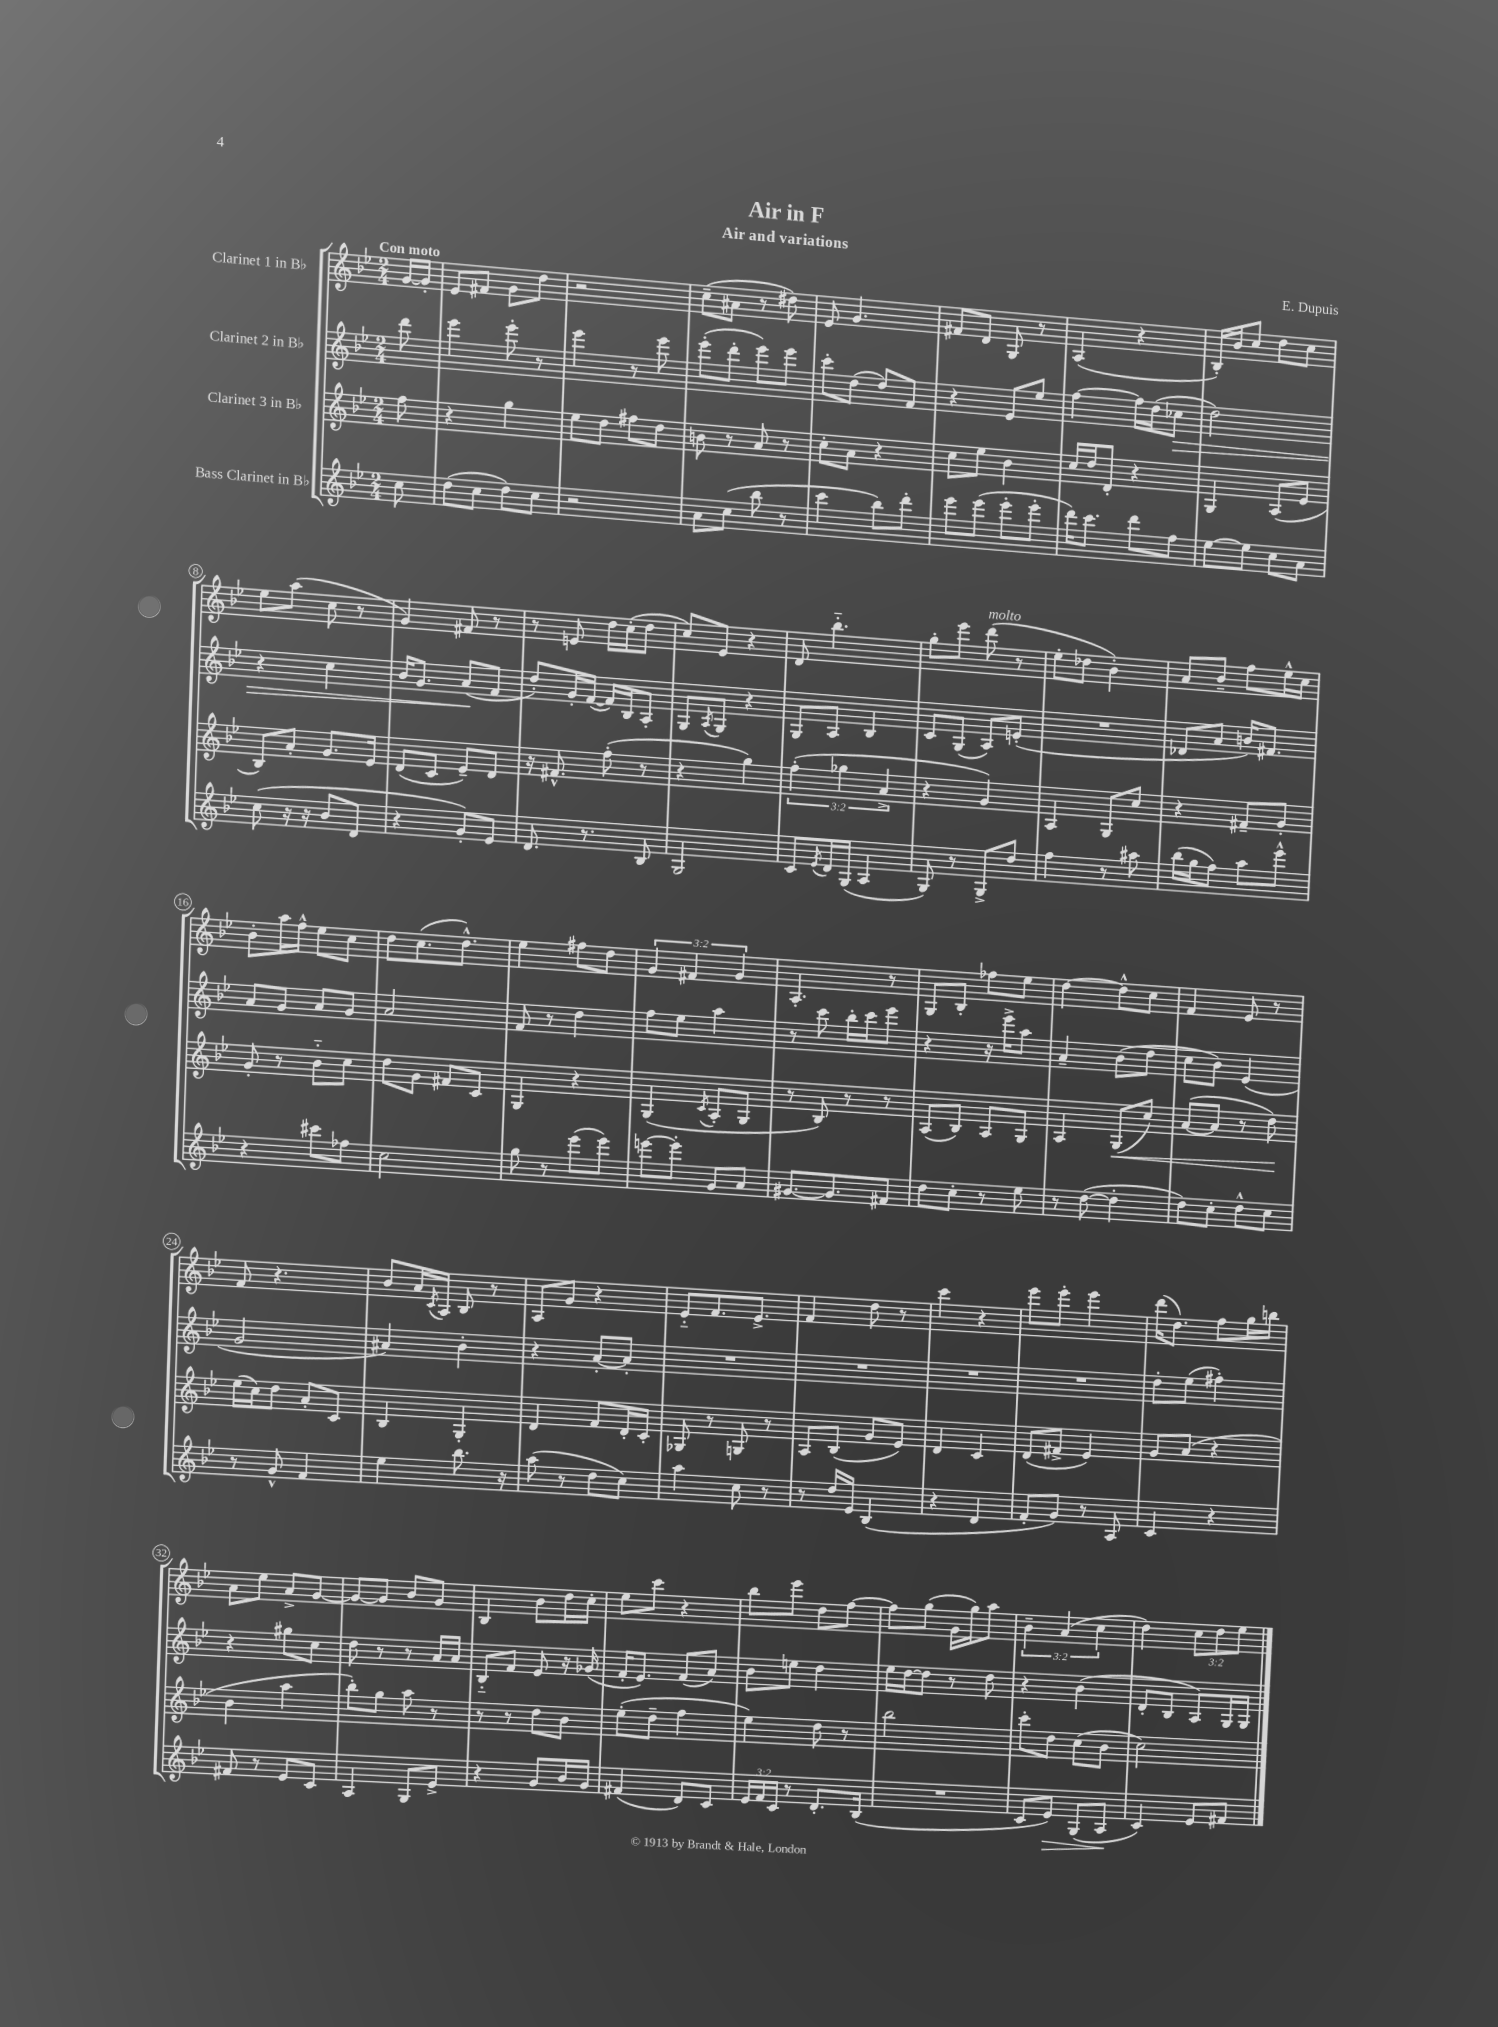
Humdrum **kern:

**kern	**kern	**kern	**kern
*staff4	*staff3	*staff2	*staff1
*clefG2	*clefG2	*clefG2	*clefG2
*k[b-e-]	*k[b-e-]	*k[b-e-]	*k[b-e-]
*M2/4	*M2/4	*M2/4	*M2/4
8cc	8ff	8ddd	[16g
.	.	.	16g']
=	=	=	=
(8dd	4r	4eee-	8e-
8cc	.	.	8f#
8dd)	4gg	8eee-'	8g
8cc	.	8r	8dd
=	=	=	=
2r	8ee-	4eee-	2r
.	8dd	.	.
.	8ff#	8r	.
.	8dd	8eee-	.
=	=	=	=
8a	8b	(8eee-'	(8cc~
(8cc	8r	8ddd'	8a#
8bb-	8a	8eee-)	8r
8r	8r	8eee-	8dd#)
=	=	=	=
4ccc	8cc'	8ccc'	8e-
.	8a	(8dd	4.g
8bb-)	4r	8dd)	.
8ddd'	.	8f	.
=	=	=	=
8eee-	8cc	4r	8f#
(8eee-	8ee-	.	8d
8eee-'	4b-	8e-	8G
8eee-'	.	8ee-	8r
=	=	=	=
16ddd)	16cc	[4ff	(4A
8.ccc	16dd	.	.
.	8d'	.	.
8ddd	4r	16ff]	4r
.	.	(16dd	.
8ff	.	8cc-	.
=	=	=	=
[8ee-	4G	2dd)	16B-')
.	.	.	16b-
8ee-]	.	.	8cc
8cc	(8A	.	8dd
8a	8e-	.	8cc
=	=	=	=
(8cc	8B-)	4r	8ee-
16r	8a'	.	(8aa
16r	.	.	.
8b-	8.g	4cc	8cc
8d	.	.	8r
.	16e-	.	.
=	=	=	=
4r	(8d	16b-	4g)
.	.	8.g	.
.	8c	.	.
8g')	8e-~)	(8a	8f#
8e-	8d	8f	8r
=	=	=	=
8.d	16r	8dd')	8r
.	8.f#^^	.	.
.	.	16g'	8e
8.r	.	([16f	.
.	(8ff'	16f])	16dd
.	.	16B-	(16cc'
8B-	8r	8A'	8dd
=	=	=	=
2G	4r	8G	8cc)
.	.	8qA	.
.	.	8G	8e-
.	4gg)	4r	4r
=	=	=	=
8c	(6ff'	8G	8d
8qe-	.	.	.
16d	.	8A	4.bb-'~
.	6gg-	.	.
(16G	.	.	.
4A	.	4B-	.
.	6a^	.	.
=	=	=	=
8G)	4r	8c	8gg'
8r	.	(8G	8eee-
8G^	4g)	8A)	(8ddd
8dd	.	(8e'	8r
=	=	=	=
4ff	4A	2r	8ee-'
.	.	.	8dd-
8r	8G	.	4b-')
8aa#	8cc	.	.
=	=	=	=
(16bb-	4r	8d-	8a
16gg	.	.	.
8ff)	.	8a	8b-~
8aa	8f#~	16b)	8ff
.	.	8.f#	.
8eee-^^	8g'	.	16ee-^^
.	.	.	16cc
=	=	=	=
4r	8g'	8a	8b-'
.	8r	8g	16aa
.	.	.	16ff^^
8ccc#	8b-'~	8a	8ee-
8ff-	8cc	8g	8cc
=	=	=	=
2cc	8dd	2a	8dd
.	8g	.	(8.cc
.	8f#	.	.
.	.	.	8.dd^^)
.	8c	.	.
=	=	=	=
8gg	4G	8f	4ee-
8r	.	8r	.
(8eee-	4r	4dd	8ff#
8eee-)	.	.	8dd
=	=	=	=
[8eee	(4G	8ff	6g
8eee']	.	8ee-	.
.	.	.	6f#
.	8qc	.	.
8g	8A'	4aa	.
.	.	.	6g
8a	8G	.	.
=	=	=	=
[8.g#	8r	8r	4.A'
.	8B-)	8ccc	.
8.g#]	.	.	.
.	8r	16bb-'	.
.	.	16ccc	.
8f#	8r	8eee-	8r
=	=	=	=
8dd	(8A	4r	8G
8cc'	8B-)	.	8B-'
8r	8A	16r	8ff-
.	.	16eee-^	.
8ee-	8G	8aa	8ee-
=	=	=	=
8r	4A	4a~	[4dd
([8dd	.	.	.
4dd']	(8G	(8b-	8dd^^]
.	8cc)	8dd	8cc
=	=	=	=
8dd)	([8a	8cc	4f
8cc'	8a]	8b-)	.
8dd^^	8r	(4e-	8e-
8cc	8dd)	.	8r
=	=	=	=
8r	(16ee-	2g	8f
.	16cc)	.	.
8g^^	8dd	.	4.r
4f	8a'	.	.
.	8c	.	.
=	=	=	=
4ee-	4B-	4a#)	8b-
.	.	.	16a
.	.	.	8qc
.	.	.	16A
8.bb-	4G'	4b-'	8B-
.	.	.	8r
16r	.	.	.
=	=	=	=
(8aa	4d	4r	8A
8r	.	.	8g
8dd	8f	[8a'	4r
8cc)	16d'	8a']	.
.	16c'	.	.
=	=	=	=
4aa	8G-	2r	8e-'~
.	8r	.	8.f
8cc	8G	.	.
.	.	.	8.e-^
8r	8r	.	.
=	=	=	=
8r	8A	2r	4f
16dd	(8B-	.	.
16e-	.	.	.
(4B-	8g	.	8dd
.	8e-)	.	8r
=	=	=	=
4r	4d	2r	4ccc
4d	4c	.	4r
=	=	=	=
8f'	(8d	2r	8eee-
8g)	8f#^	.	8eee-'
8r	4e-)	.	4eee-
8A	.	.	.
=	=	=	=
4c	8g	8dd'	(16ddd
.	.	.	8.dd)
.	(8a	(8ee-	.
4r	4r	4ff#')	8ff
.	.	.	16gg
.	.	.	16bb
=	=	=	=
8f#	4b-	4r	8a
8r	.	.	8ee-
8e-	4aa	8gg#	8a^
8c	.	8cc	[8g
=	=	=	=
4A	8bb-')	8dd	8g_
.	8gg	8r	8g]
8G	8aa	8r	8b-
8e-^	8r	16a	8g
.	.	16a	.
=	=	=	=
4r	8r	8B-'~	4B-
.	8r	8f	.
8g	8dd	8e-	8b-
16b-	8b-	16r	16dd
16g	.	(16g-	16cc'
=	=	=	=
(4f#	(8ee-'	16f'	8ee-
.	.	8.e-)	.
.	8dd~	.	8ccc
8d)	4ff	(8f	4r
8c	.	8a)	.
=	=	=	=
24e-	4ee-)	8b-	8bb-
24f	.	.	.
24c	.	.	.
8r	.	8ee	8eee-
8.d'	8dd	4dd	8dd
.	8r	.	[8ff
(16B-	.	.	.
=	=	=	=
2r	2bb-	16ee-	8ff]
.	.	[16dd	.
.	.	8dd]	(8gg
.	.	8r	16g
.	.	.	16gg)
.	.	8dd	8aa
=	=	=	=
8c	8ccc'	4r	6b-~
8e-)	8dd	.	.
.	.	.	(6a
(8G	(8cc	(4b-	.
.	.	.	6cc
8A	8b-	.	.
=	=	=	=
4c)	2cc)	8d'	4dd)
.	.	8B-	.
8e-	.	8A)	12cc
.	.	.	12dd
8f#	.	16G	.
.	.	.	12ee-
.	.	16G	.
==	==	==	==
*-	*-	*-	*-
